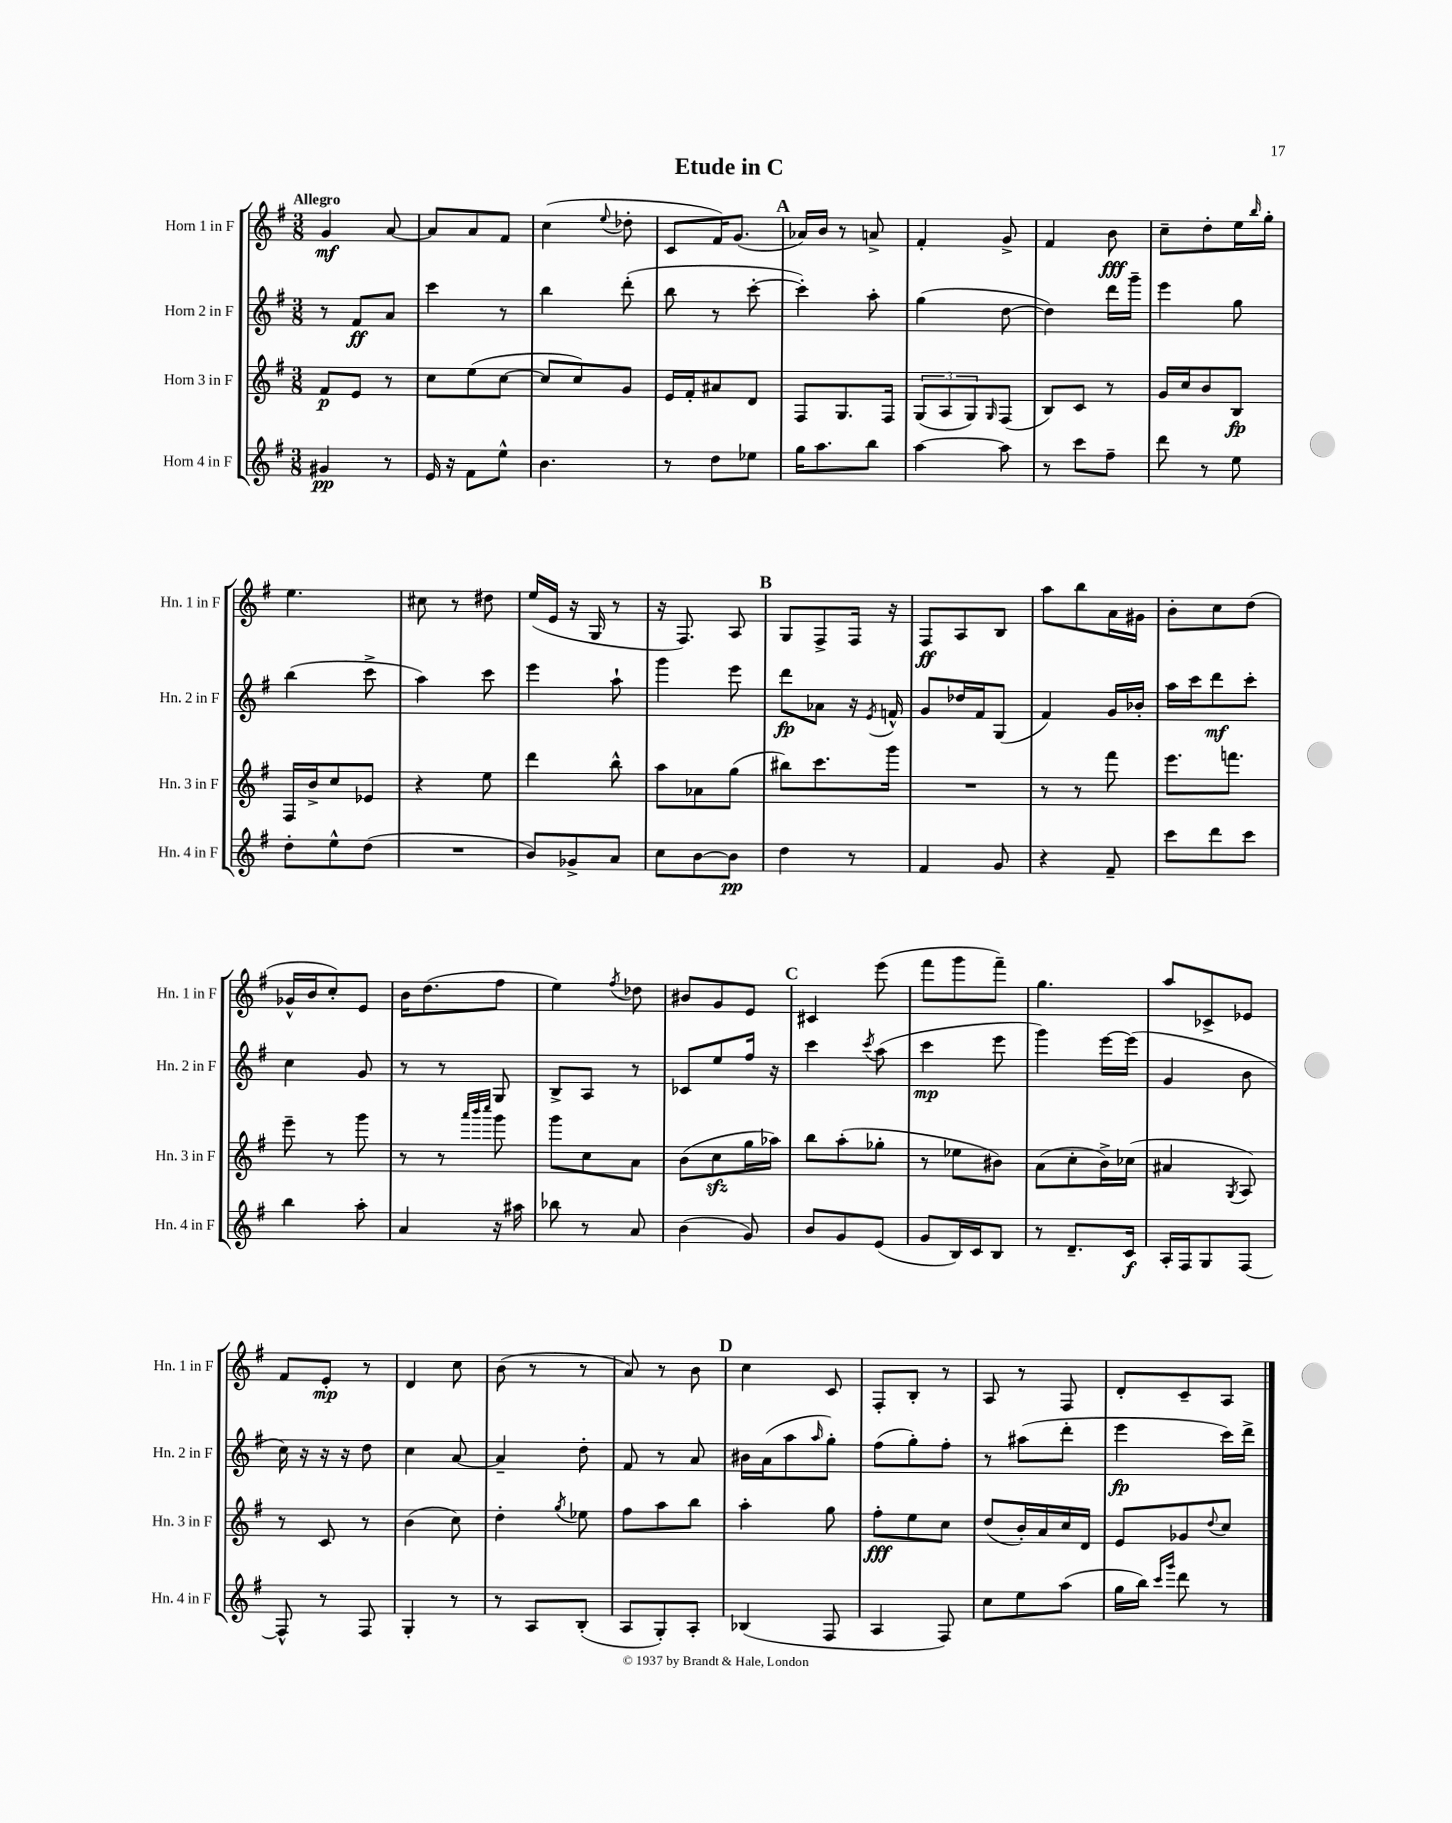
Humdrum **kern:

**kern	**dynam	**kern	**dynam	**kern	**dynam	**kern	**dynam
*part4	*part4	*part3	*part3	*part2	*part2	*part1	*part1
*staff4	*staff4	*staff3	*staff3	*staff2	*staff2	*staff1	*staff1
*I"Horn 4 in F	*	*I"Horn 3 in F	*	*I"Horn 2 in F	*	*I"Horn 1 in F	*
*I'Hn. 4 in F	*	*I'Hn. 3 in F	*	*I'Hn. 2 in F	*	*I'Hn. 1 in F	*
*clefG2	*	*clefG2	*	*clefG2	*	*clefG2	*
*k[f#]	*	*k[f#]	*	*k[f#]	*	*k[f#]	*
*M3/8	*	*M3/8	*	*M3/8	*	*M3/8	*
=1	=1	=1	=1	=1	=1	=1	=1
!	!	!	!	!	!	!LO:TX:a:B:t=Allegro	!
4g#X/	pp	8f#/L	p	8r	.	4g/	mf
.	.	8e/J	.	8f#/L	ff	.	.
8r	.	8r	.	8a/J	.	[8a/	.
=2	=2	=2	=2	=2	=2	=2	=2
16e/	.	8cc\L	.	4ccc\	.	8a/L]	.
16r	.	.	.	.	.	.	.
8f#\L	.	(8ee\	.	.	.	8a/	.
8ee^^\J	.	[8cc\J	.	8r	.	8f#/J	.
=3	=3	=3	=3	=3	=3	=3	=3
4.b\	.	8cc/L]	.	4bb\	.	(4cc\	.
.	.	8cc/)	.	.	.	.	.
.	.	.	.	.	.	8qqee/	.
.	.	8g/J	.	(8ddd'\	.	8dd-X'\	.
=4	=4	=4	=4	=4	=4	=4	=4
8r	.	16e/LL	.	8bb\	.	8c/L	.
.	.	16f#'/J	.	.	.	.	.
8dd\L	.	8a#X/	.	8r	.	16f#/K)	.
.	.	.	.	.	.	(8.g/J	.
8ee-X\J	.	8d/J	.	[8ccc'\	.	.	.
!!LO:REH:place=s1:t=A
=5	=5	=5	=5	=5	=5	=5	=5
16gg\KL	.	8F#/L	.	4ccc'\])	.	16a-X/LL)	.
8.aa\	.	.	.	.	.	16b/JJ	.
.	.	8.G/	.	.	.	8r	.
8bb\J	.	.	.	8aa'\	.	8an^/	.
.	.	16F#/Jk	.	.	.	.	.
=6	=6	=6	=6	=6	=6	=6	=6
[4aa\	.	(12G/L	.	(4gg\	.	4f#'/	.
.	.	12A/	.	.	.	.	.
.	.	12G/)	.	.	.	.	.
.	.	16qqG/	.	.	.	.	.
8aa\]	.	(8F#/J	.	[8dd\	.	8g^/	.
=7	=7	=7	=7	=7	=7	=7	=7
8r	.	8B/L)	.	4dd\])	.	4f#/	.
8ccc\L	.	8c/J	.	.	.	.	.
8ff#~\J	.	8r	.	16ddd\LL	.	8b\	fff
.	.	.	.	16ggg~\JJ	.	.	.
=8	=8	=8	=8	=8	=8	=8	=8
8ddd\	.	16g/LL	.	4eee\	.	8cc~\L	.
.	.	16cc/J	.	.	.	.	.
8r	.	8b/	.	.	.	8dd'\	.
8ee\	.	8B/J	fp	8gg\	.	16ee\L	.
.	.	.	.	.	.	16qqbb/	.
.	.	.	.	.	.	16gg'\JJ	.
!!LO:LB:g=z
=9	=9	=9	=9	=9	=9	=9	=9
8dd'\L	.	16F#/LL	.	(4bb\	.	4.ee\	.
.	.	16b^/J	.	.	.	.	.
8ee^^\	.	8cc/	.	.	.	.	.
(8dd\J	.	8e-X/J	.	8ccc^\	.	.	.
=10	=10	=10	=10	=10	=10	=10	=10
4.r	.	4r	.	4aa\)	.	8cc#X\	.
.	.	.	.	.	.	8r	.
.	.	8ee\	.	8ccc\	.	8dd#X\	.
=11	=11	=11	=11	=11	=11	=11	=11
8b/L)	.	4ddd\	.	4eee\	.	(16ee/LL	.
.	.	.	.	.	.	16e/JJ	.
8g-X^/	.	.	.	.	.	16r	.
.	.	.	.	.	.	16G/	.
8a/J	.	8bb^^\	.	8aa`\	.	8r	.
=12	=12	=12	=12	=12	=12	=12	=12
8cc\L	.	8aa\L	.	4ggg\	.	16r	.
.	.	.	.	.	.	8.F#/)	.
[8b\	.	8a-X\	.	.	.	.	.
8b\J]	pp	(8gg\J	.	8eee\	.	8A/	.
!!LO:REH:place=s1:t=B
=13	=13	=13	=13	=13	=13	=13	=13
4dd\	.	8bb#X\L)	.	8ddd\L	fp	8G/L	.
.	.	8.ccc\	.	8a-X\J	.	8F#^/	.
8r	.	.	.	16r	.	16F#/Jk	.
.	.	.	.	8qe/	.	.	.
.	.	16ggg\Jk	.	16fn^^/	.	16r	.
=14	=14	=14	=14	=14	=14	=14	=14
4f#/	.	4.r	.	8g/L	.	8F#/L	ff
.	.	.	.	16dd-X/L	.	8A/	.
.	.	.	.	16f#/J	.	.	.
8g/	.	.	.	(8G/J	.	8B/J	.
=15	=15	=15	=15	=15	=15	=15	=15
4r	.	8r	.	4f#/)	.	8aa\L	.
.	.	8r	.	.	.	8bb\	.
8f#~/	.	8fff#\	.	16g/LL	.	16a\L	.
.	.	.	.	16b-X'/JJ	.	16g#X\JJ	.
=16	=16	=16	=16	=16	=16	=16	=16
8ccc\L	.	8.eee\L	.	16aa\LL	.	8b'\L	.
.	.	.	.	16ccc\J	.	.	.
8ddd\	.	.	.	8ddd\	mf	8cc\	.
.	.	8.fffn\J	.	.	.	.	.
8ccc\J	.	.	.	8ccc'\J	.	(8dd\J	.
!!LO:LB:g=z
=17	=17	=17	=17	=17	=17	=17	=17
4bb\	.	8eee~\	.	4cc\	.	16g-X^^/LL	.
.	.	.	.	.	.	16b/J	.
.	.	8r	.	.	.	8cc'/)	.
8aa'\	.	8ggg\	.	8g/	.	8e/J	.
=18	=18	=18	=18	=18	=18	=18	=18
4a/	.	8r	.	8r	.	16b\KL	.
.	.	.	.	.	.	(8.dd\	.
.	.	8r	.	8r	.	.	.
.	.	32qqaaa/LLL	.	.	.	.	.
.	.	32qqbbb/	.	.	.	.	.
.	.	32qqcccc/JJJ	.	.	.	.	.
16r	.	8ggg\	.	8G/	.	8ff#\J	.
16aa#X\	.	.	.	.	.	.	.
=19	=19	=19	=19	=19	=19	=19	=19
8bb-X\	.	8ggg\L	.	8B^/L	.	4ee\)	.
8r	.	8cc\	.	8A/J	.	.	.
.	.	.	.	.	.	8qff#/	.
8a/	.	8a\J	.	8r	.	8dd-X\	.
=20	=20	=20	=20	=20	=20	=20	=20
(4b\	.	(8b\L	.	8c-X/L	.	8b#X/L	.
.	.	8cczz\	.	8ee/	.	8g/	.
8g/)	.	16gg\L	.	16ff#/Jk	.	8e/J	.
.	.	16aa-X\JJ)	.	16r	.	.	.
!!LO:REH:place=s1:t=C
=21	=21	=21	=21	=21	=21	=21	=21
8b/L	.	8bb\L	.	4ccc\	.	4c#X/	.
8g/	.	(8aa'\	.	.	.	.	.
.	.	.	.	8qccc/	.	.	.
(8e/J	.	8gg-X'\J	.	(8aa\	.	(8eee\	.
=22	=22	=22	=22	=22	=22	=22	=22
8g/L	.	8r	.	4ccc\	mp	8fff#\L	.
16B/L)	.	8ee-X\L	.	.	.	8ggg\	.
16c/J	.	.	.	.	.	.	.
8B/J	.	8b#X\J)	.	8eee\	.	8fff#~\J)	.
=23	=23	=23	=23	=23	=23	=23	=23
8r	.	(8a\L	.	4ggg\)	.	4.gg\	.
8.d~/L	.	8cc'\	.	.	.	.	.
.	.	16b^\L)	.	[16eee\LL	.	.	.
16c/Jk	f	(16cc-X\JJ	.	(16eee\JJ]	.	.	.
=24	=24	=24	=24	=24	=24	=24	=24
16A'/LL	.	4a#X/	.	4g/	.	8aa/L	.
16F#/J	.	.	.	.	.	.	.
8G/	.	.	.	.	.	8c-X^/	.
.	.	8qG/	.	.	.	.	.
[8F#/J	.	8A/)	.	8b\	.	8e-X/J	.
!!LO:LB:g=z
=25	=25	=25	=25	=25	=25	=25	=25
8F#^^/]	.	8r	.	16cc\)	.	8f#/L	.
.	.	.	.	16r	.	.	.
8r	.	8c/	.	16r	.	8e'/J	mp
.	.	.	.	16r	.	.	.
8F#/	.	8r	.	8dd\	.	8r	.
=26	=26	=26	=26	=26	=26	=26	=26
4G'/	.	(4b\	.	4cc\	.	4d/	.
8r	.	8cc\)	.	[8a/	.	8cc\	.
=27	=27	=27	=27	=27	=27	=27	=27
8r	.	4dd'\	.	4a~/]	.	(8b\	.
8A/L	.	.	.	.	.	8r	.
.	.	8qgg/	.	.	.	.	.
(8B'/J	.	8ee-X\	.	8dd'\	.	8r	.
=28	=28	=28	=28	=28	=28	=28	=28
8A/L	.	8ff#\L	.	8f#/	.	8a/)	.
8G'/)	.	8aa\	.	8r	.	8r	.
8A'/J	.	8bb\J	.	8a/	.	8b\	.
!!LO:REH:place=s1:t=D
=29	=29	=29	=29	=29	=29	=29	=29
(4B-X/	.	4aa'\	.	16b#X\LL	.	4cc\	.
.	.	.	.	(16a\J	.	.	.
.	.	.	.	8aa\	.	.	.
.	.	.	.	16qqaa/	.	.	.
8F#/	.	8gg\	.	8gg'\J)	.	8c/	.
=30	=30	=30	=30	=30	=30	=30	=30
4A/	.	8ff#'\L	fff	(8ff#\L	.	8F#'/L	.
.	.	8ee\	.	8gg'\)	.	8B'/J	.
8F#/)	.	8cc\J	.	8ff#'\J	.	8r	.
=31	=31	=31	=31	=31	=31	=31	=31
8cc\L	.	(8dd/L	.	8r	.	8A/	.
8ee\	.	16b'/L)	.	(8aa#X\L	.	8r	.
.	.	16a/	.	.	.	.	.
(8aa\J	.	16cc/	.	8ddd'\J	.	8F#/	.
.	.	16d/JJ	.	.	.	.	.
=32	=32	=32	=32	=32	=32	=32	=32
16gg\LL	.	8e/L	.	4eee\	fp	8d'/L	.
16bb\JJ)	.	.	.	.	.	.	.
16qqccc/LL	.	.	.	.	.	.	.
16qqggg/JJ	.	.	.	.	.	.	.
8ddd\	.	8g-X/	.	.	.	8c~/	.
.	.	8qqdd/	.	.	.	.	.
8r	.	8cc/J	.	16ccc\LL)	.	8A/J	.
.	.	.	.	16ddd^\JJ	.	.	.
==	==	==	==	==	==	==	==
*-	*-	*-	*-	*-	*-	*-	*-
